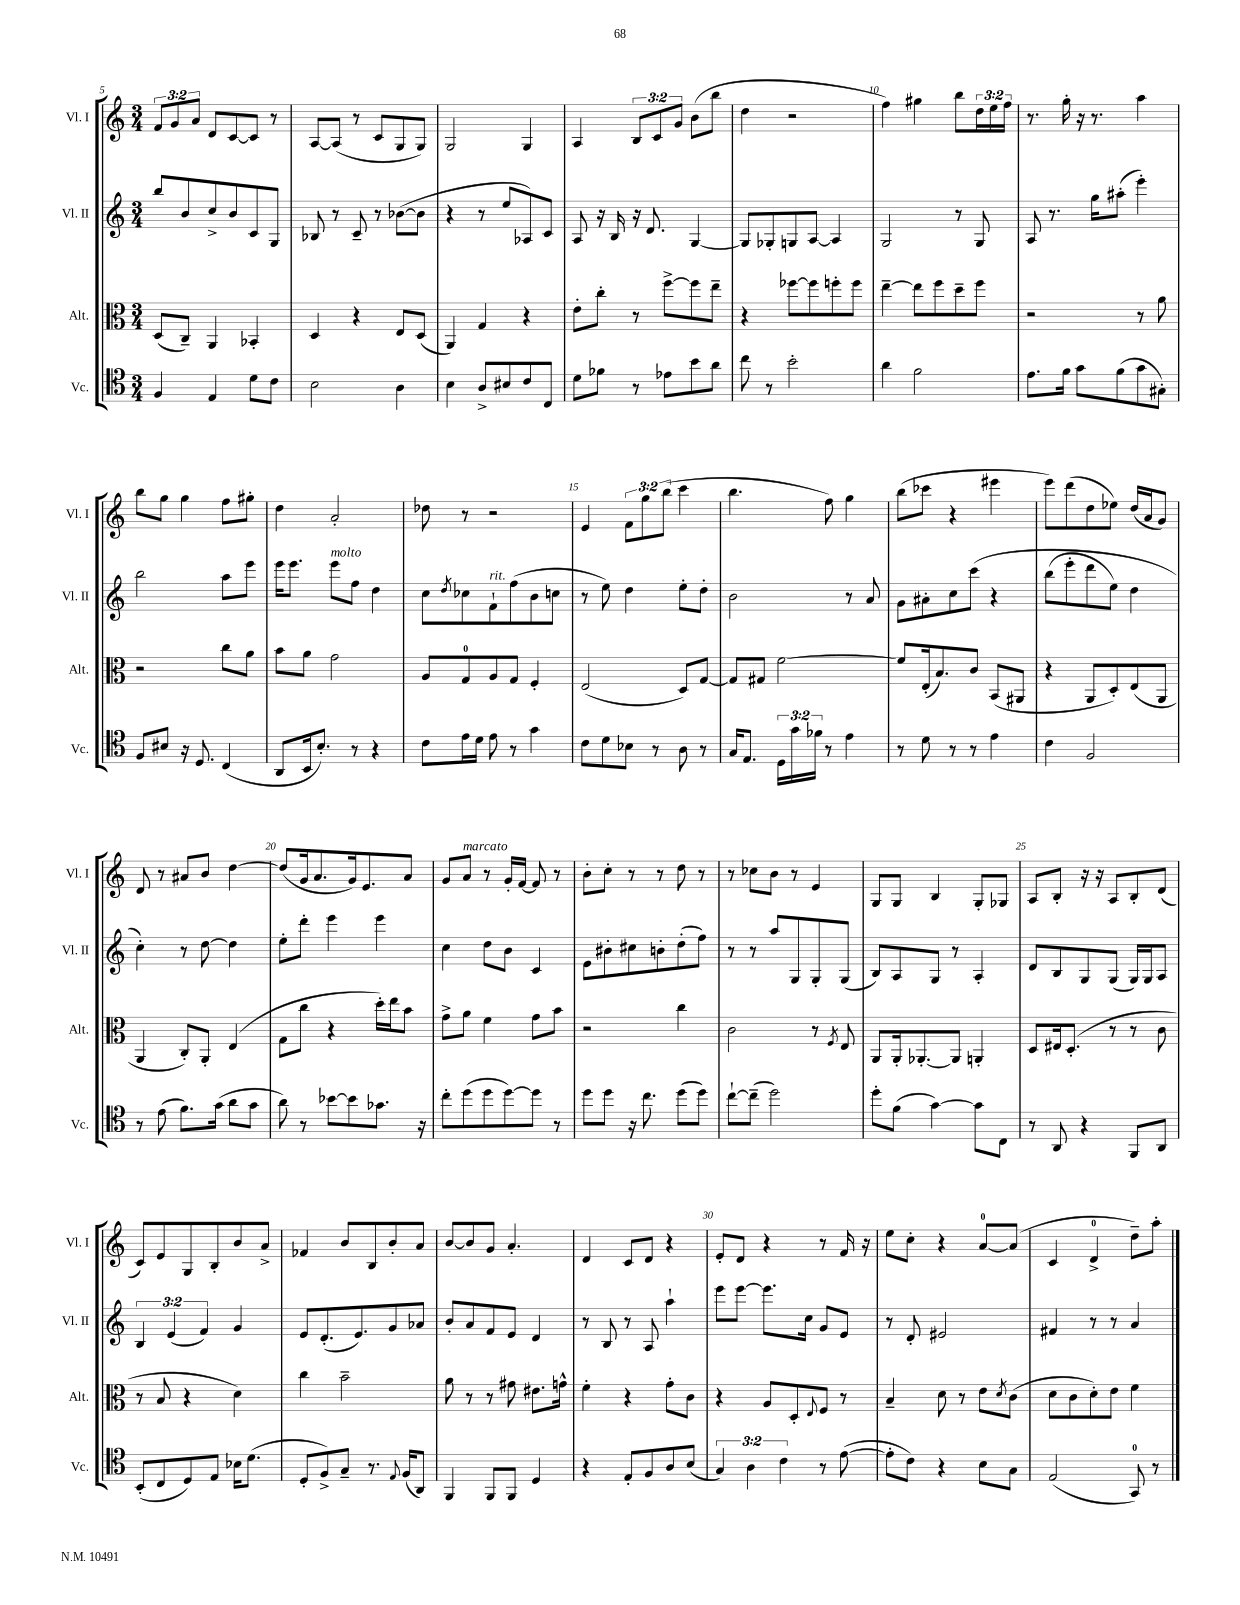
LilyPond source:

<<
\new StaffGroup <<
\new Staff = "s0" \with { instrumentName = "Vl. I" shortInstrumentName = "Vl. I" } {
    \clef treble \key c \major \numericTimeSignature \time 3/4 \override Staff.TupletNumber.text = #tuplet-number::calc-fraction-text
    \tuplet 3/2 { f'8 g'8 a'8 } d'8 c'8~ c'8 r8 |
    a8~ a8( r8 c'8 g8 g8) |
    g2 g4 |
    a4 \tuplet 3/2 { b8 c'8 g'8 } b'8( b''8 |
    d''4 r2 |
    f''4) gis''4 b''8 \tuplet 3/2 { d''16 e''16 f''16 } |
    r8. g''16-. r16 r8. a''4 |
    b''8 g''8 g''4 f''8 gis''8-. |
    d''4 a'2-. |
    des''8 r8 r2 |
    e'4 \tuplet 3/2 { f'8 g''8 b''8( } c'''4 |
    b''4. f''8) g''4 |
    b''8( ces'''8 r4 eis'''4 |
    e'''8) d'''8( d''8 ees''8) d''16( a'16 g'8) |
    d'8 r8 ais'8 b'8 d''4~ |
    d''8( g'16 a'8. g'16) e'8. a'8 |
    g'8 a'8^\markup { \italic "marcato" } r8 g'16-. f'16~ f'8 r8 |
    b'8-. c''8-. r8 r8 d''8 r8 |
    r8 ces''8 b'8 r8 e'4 |
    g8 g8 b4 g8-. ges8 |
    a8 b8-. r16 r16 a8 b8-. d'8( |
    c'8) e'8 g8 b8-. b'8 a'8-> |
    fes'4 b'8 b8 b'8-. a'8 |
    b'8~ b'8 g'8 a'4.-. |
    d'4 c'8 d'8 r4 |
    e'8-. d'8 r4 r8 f'16 r16 |
    e''8 c''8-. r4 a'8-0~ a'8( |
    c'4 d'4-0-> d''8--) a''8-. \bar "|." |
}
\new Staff = "s1" \with { instrumentName = "Vl. II" shortInstrumentName = "Vl. II" } {
    \clef treble \key c \major \numericTimeSignature \time 3/4 \override Staff.TupletNumber.text = #tuplet-number::calc-fraction-text
    b''8 b'8 c''8-> b'8 c'8 g8 |
    bes8 r8 c'8-- r8 bes'8~( bes'8 |
    r4 r8 e''8 aes8) c'8 |
    a8 r16 b16 r16 d'8. g4~ |
    g8 ges8-. g8 a8~ a4 |
    g2 r8 g8 |
    a8 r8. g''16 ais''8-.( e'''4-.) |
    b''2 a''8 e'''8 |
    e'''16 e'''8. e'''8^\markup { \italic "molto" } f''8 d''4 |
    c''8 \acciaccatura { d''8 } ces''8 f'8-!^\markup { \italic "rit." } f''8( b'8 c''8 |
    r8 e''8) d''4 e''8-. d''8-. |
    b'2 r8 a'8 |
    g'8 ais'8-. c''8 c'''8\( r4 |
    b''8( e'''8-. d'''8 e''8) d''4 |
    c''4-.\) r8 d''8~ d''4 |
    e''8-. d'''8-. e'''4 e'''4 |
    c''4 d''8 b'8 c'4 |
    e'8 bis'8-. cis''8 b'8-. d''8-.( f''8) |
    r8 r8 a''8 g8 g8-. g8( |
    b8) a8 g8 r8 a4-. |
    d'8 b8 g8 g8( g16) g16 a8 |
    \tuplet 3/2 { b4 e'4( f'4) } g'4 |
    e'8 d'8.-.( e'8.) g'8 aes'8 |
    b'8-. a'8 f'8 e'8 d'4 |
    r8 b8 r8 a8 a''4-! |
    e'''8 e'''8~ e'''8. c''16 g'8 e'8 |
    r8 d'8-. eis'2 |
    fis'4 r8 r8 a'4 \bar "|." |
}
\new Staff = "s2" \with { instrumentName = "Alt." shortInstrumentName = "Alt." } {
    \clef alto \key c \major \numericTimeSignature \time 3/4
    d8( c8--) a,4 bes,4-. |
    d4 r4 e8 d8( |
    a,4) g4 r4 |
    e'8-. c''8-. r8 f''8~-> f''8 e''8-- |
    r4 fes''8~ fes''8 f''8-. f''8 |
    e''4~-- e''8 f''8 d''8-- f''8 |
    r2 r8 a'8 |
    r2 c''8 a'8 |
    b'8 a'8 g'2 |
    a8 g8-0 a8 g8 f4-. |
    e2( d8) g8~ |
    g8 gis8 f'2~ |
    f'8 e16-.( b8.) c'8 b,8( ais,8 |
    r4 a,8 d8-.) e8( a,8 |
    a,4 c8-.) a,8-. e4( |
    g8 c''8 r4 d''16-.) e''16 b'8 |
    g'8-> a'8 f'4 g'8 b'8 |
    r2 c''4 |
    c'2 r8 \acciaccatura { f8 } e8 |
    a,8 a,16-. aes,8.~-. aes,8 a,4-. |
    d8 eis16 d8.-.( r8 r8 c'8 |
    r8 b8 r4 d'4) |
    c''4 b'2-- |
    a'8 r8 r8 gis'8 eis'8. g'16-^ |
    f'4-. r4 g'8-. c'8 |
    r4 a8 d8-. \appoggiatura { e8 } f8 r8 |
    b4-- d'8 r8 e'8 \acciaccatura { d'8 } c'8( |
    d'8 c'8 d'8-.) e'8 f'4 \bar "|." |
}
\new Staff = "s3" \with { instrumentName = "Vc." shortInstrumentName = "Vc." } {
    \clef tenor \key c \major \numericTimeSignature \time 3/4 \override Staff.TupletNumber.text = #tuplet-number::calc-fraction-text
    f4 e4 d'8 c'8 |
    b2 a4 |
    b4 a8-> bis8 c'8 c8 |
    d'8 fes'8 r8 ees'8 b'8 a'8 |
    c''8 r8 b'2-. |
    a'4 f'2 |
    e'8. f'16 g'8 f'8( g'8 gis8-.) |
    f8 bis8 r16 d8. c4( |
    a,8 b,16 b8.-.) r8 r4 |
    c'8 e'16 d'16 e'8 r8 g'4 |
    c'8 d'8 bes8 r8 a8 r8 |
    g16 e8. \tuplet 3/2 { d16 g'16 fes'16 } r8 e'4 |
    r8 d'8 r8 r8 e'4 |
    c'4 f2 |
    r8 e'8( f'8.) g'16( a'8 g'8 |
    a'8) r8 bes'8~ bes'8 ges'8. r16 |
    c''8-. d''8( d''8 d''8~) d''8 r8 |
    d''8 d''8 r16 c''8. d''8( d''8) |
    c''8~-! c''8--( d''2) |
    d''8-. f'8( g'4~) g'8 c8 |
    r8 a,8 r4 f,8 a,8 |
    b,8-.( c8 d8) e8 bes16 d'8.( |
    d8-. f8->) g8-- r8. \appoggiatura { e8 } f16( a,8) |
    f,4 f,8 f,8 d4 |
    r4 e8-. f8 a8 b8( |
    \tuplet 3/2 { g4) a4 c'4 } r8 e'8~( |
    e'8-. c'8) r4 b8 g8 |
    e2( g,8-0) r8 \bar "|." |
}
>>
>>
\layout { \context { \Score currentBarNumber = #5 \override BarNumber.break-visibility = ##(#f #t #t) barNumberVisibility = #(every-nth-bar-number-visible 5) } }
